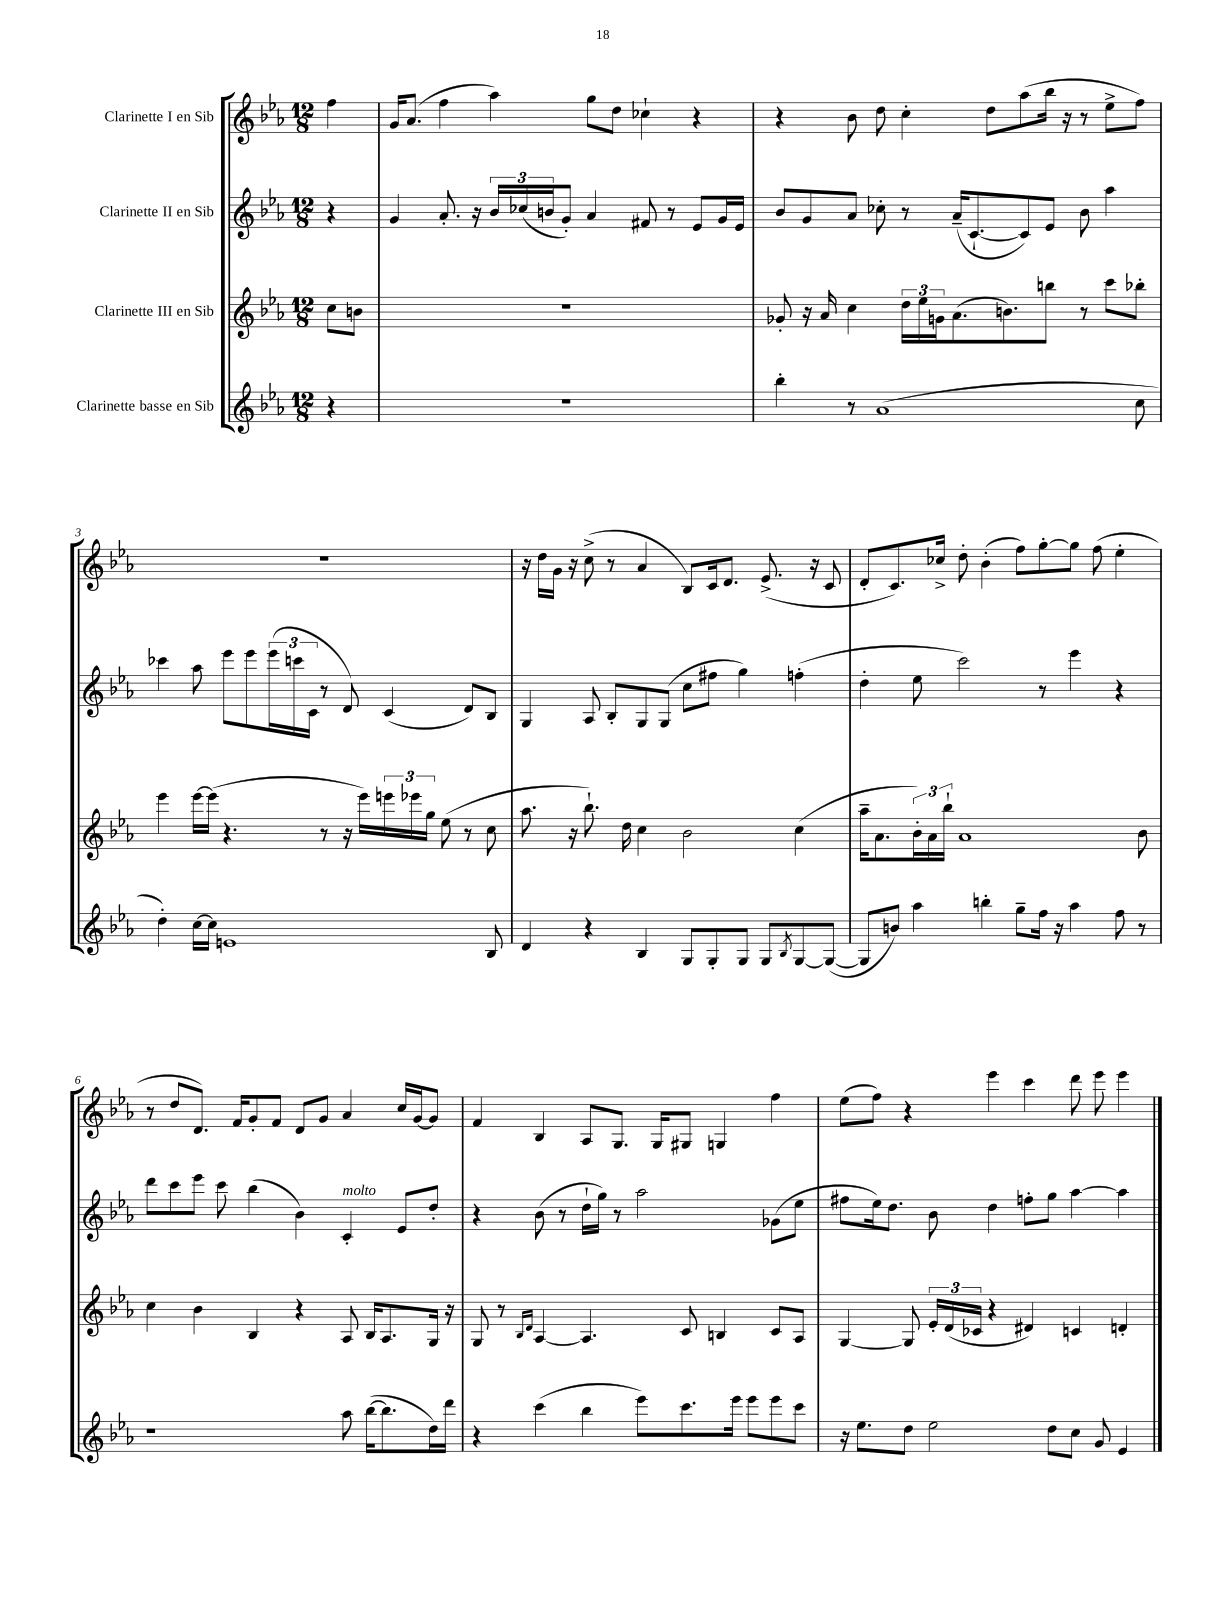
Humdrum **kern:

**kern	**kern	**kern	**kern
*part4	*part3	*part2	*part1
*staff4	*staff3	*staff2	*staff1
*I"Clarinette basse en Sib	*I"Clarinette III en Sib	*I"Clarinette II en Sib	*I"Clarinette I en Sib
*clefG2	*clefG2	*clefG2	*clefG2
*k[b-e-a-]	*k[b-e-a-]	*k[b-e-a-]	*k[b-e-a-]
*M12/8	*M12/8	*M12/8	*M12/8
=	=	=	=
4r	8cc\L	4r	4ff\
.	8bn\J	.	.
=1	=1	=1	=1
1.r	1.r	4g/	16g/KL
.	.	.	(8.a-/J
.	.	8.a-'/	4ff\
.	.	16r	.
.	.	24b-/LL	4aa-\)
.	.	(24cc-X/	.
.	.	24bn/J	.
.	.	8g'/J)	.
.	.	4a-/	8gg\L
.	.	.	8dd\J
.	.	8f#X/	4cc-X`\
.	.	8r	.
.	.	8e-/L	4r
.	.	16g/L	.
.	.	16e-/JJ	.
=2	=2	=2	=2
4bb-'\	8g-X'/	8b-/L	4r
.	16r	8g/	.
.	16a-/	.	.
8r	4cc\	8a-/J	8b-\
(1a-	.	8cc-X'\	8dd\
.	24dd\LL	8r	4cc'\
.	24ee-\	.	.
.	24gn\J	.	.
.	(8.a-\	(16a-~/KL	.
.	.	[8.c`/	.
.	.	.	8dd\L
.	8.bn\)	.	.
.	.	8c/])	(8aa-\
.	8bbn\J	8e-/J	16bb-\Jk
.	.	.	16r
.	8r	8b-\	8r
.	8ccc\L	4aa-\	8ee-^\L
8cc\	8bb-X'\J	.	8ff\J)
!!LO:LB:g=z
=3	=3	=3	=3
4dd'\)	4eee-\	4ccc-X\	1.r
[16cc\LL	[16eee-\LL	8aa-\	.
16cc\JJ]	(16eee-\JJ]	.	.
1en	4.r	8eee-\L	.
.	.	8eee-\	.
.	.	(24eee-\L	.
.	.	24cccn\	.
.	.	24c\JJ	.
.	8r	8r	.
.	16r	8d/)	.
.	16eee-\LL)	.	.
.	24eeen\	(4c/	.
.	24eee-X\	.	.
.	24gg\JJ	.	.
.	(8ee-\	.	.
.	8r	8d/L)	.
8B-/	8cc\	8B-/J	.
=4	=4	=4	=4
4d/	8.aa-\	4G/	16r
.	.	.	16dd\LL
.	.	.	16g\JJ
.	16r	.	16r
4r	8.bb-`\)	8A-/	(8cc^\
.	.	8B-'/L	8r
.	16dd\	.	.
4B-/	4cc\	8G/	4a-/
.	.	(8G/J	.
8G/L	2b-\	8cc\L	8B-/L)
8G'/	.	8ff#X\J	16c/k
.	.	.	8.d/J
8G/J	.	4gg\)	.
8G/L	.	.	(8.e-^/
8qB-/	.	.	.
[8G/	(4cc\	(4ffn'\	.
.	.	.	16r
(8G/J_	.	.	8c/
=5	=5	=5	=5
8G/L]	16aa-~\KL	4dd'\	8d'/L
.	8.a-\	.	.
8bn/J)	.	.	8.c/)
4aa-\	24b-'\L)	8ee-\	.
.	24a-\	.	.
.	.	.	16cc-X^/Jk
.	24bb-`\JJ	.	.
.	1a-	2ccc\)	8dd'\
4bbn'\	.	.	(4b-'\
8gg~\L	.	.	8ff\L)
16ff\Jk	.	8r	[8gg'\
16r	.	.	.
4aa-\	.	4eee-\	8gg\J]
.	.	.	(8ff\
8ff\	.	4r	4ee-'\
8r	8b-\	.	.
!!LO:LB:g=z
=6	=6	=6	=6
1r	4cc\	8ddd\L	8r
.	.	8ccc\	8dd/L
.	4b-\	8eee-\J	8.d/J)
.	.	8ccc\	.
.	.	.	16f/KL
.	4B-/	(4bb-\	8g'/
.	.	.	8f/J
.	4r	4b-\)	8d/L
.	.	.	8g/J
!	!	!LO:TX:a:i:t=molto	!
8aa-\	8A-/	4c'/	4a-/
([16bb-\KL	16B-/KL	.	.
8.bb-\]	8.A-/	.	.
.	.	8e-/L	16cc/LL
.	.	.	[16g/J
16dd\L)	16G/Jk	8dd'/J	8g/J]
16ddd\JJ	16r	.	.
=7	=7	=7	=7
4r	8G/	4r	4f/
.	8r	.	.
.	16qqB-/LL	.	.
.	16qqd/JJ	.	.
(4ccc\	[4A-/	(8b-\	4B-/
.	.	8r	.
4bb-\	4.A-/]	16dd`\LL	8A-/L
.	.	16gg\JJ)	.
.	.	8r	8.G/J
8eee-\L)	.	2aa-\	.
.	.	.	16G/KL
8.ccc\	8c/	.	8G#X/J
.	4Bn/	.	4Gn/
16eee-\Jk	.	.	.
8eee-\L	.	.	.
8eee-\	8c/L	(8g-X\L	4ff\
8ccc\J	8A-/J	8ee-\J	.
=8	=8	=8	=8
16r	[4G/	8ff#X\L	(8ee-\L
8.ee-\L	.	.	.
.	.	16ee-\k)	8ff\J)
.	.	8.dd\J	.
8dd\J	8G/]	.	4r
2ee-\	24e-'/LL	8b-\	.
.	(24d/	.	.
.	24c-X/JJ	.	.
.	4r	4dd\	4eee-\
.	4d#X/)	8ffn'\L	4ccc\
8dd\L	.	8gg\J	.
8cc\J	4cn/	[4aa-\	8ddd\
8g/	.	.	8eee-\
4e-/	4dn'/	4aa-\]	4eee-\
==	==	==	==
*-	*-	*-	*-
